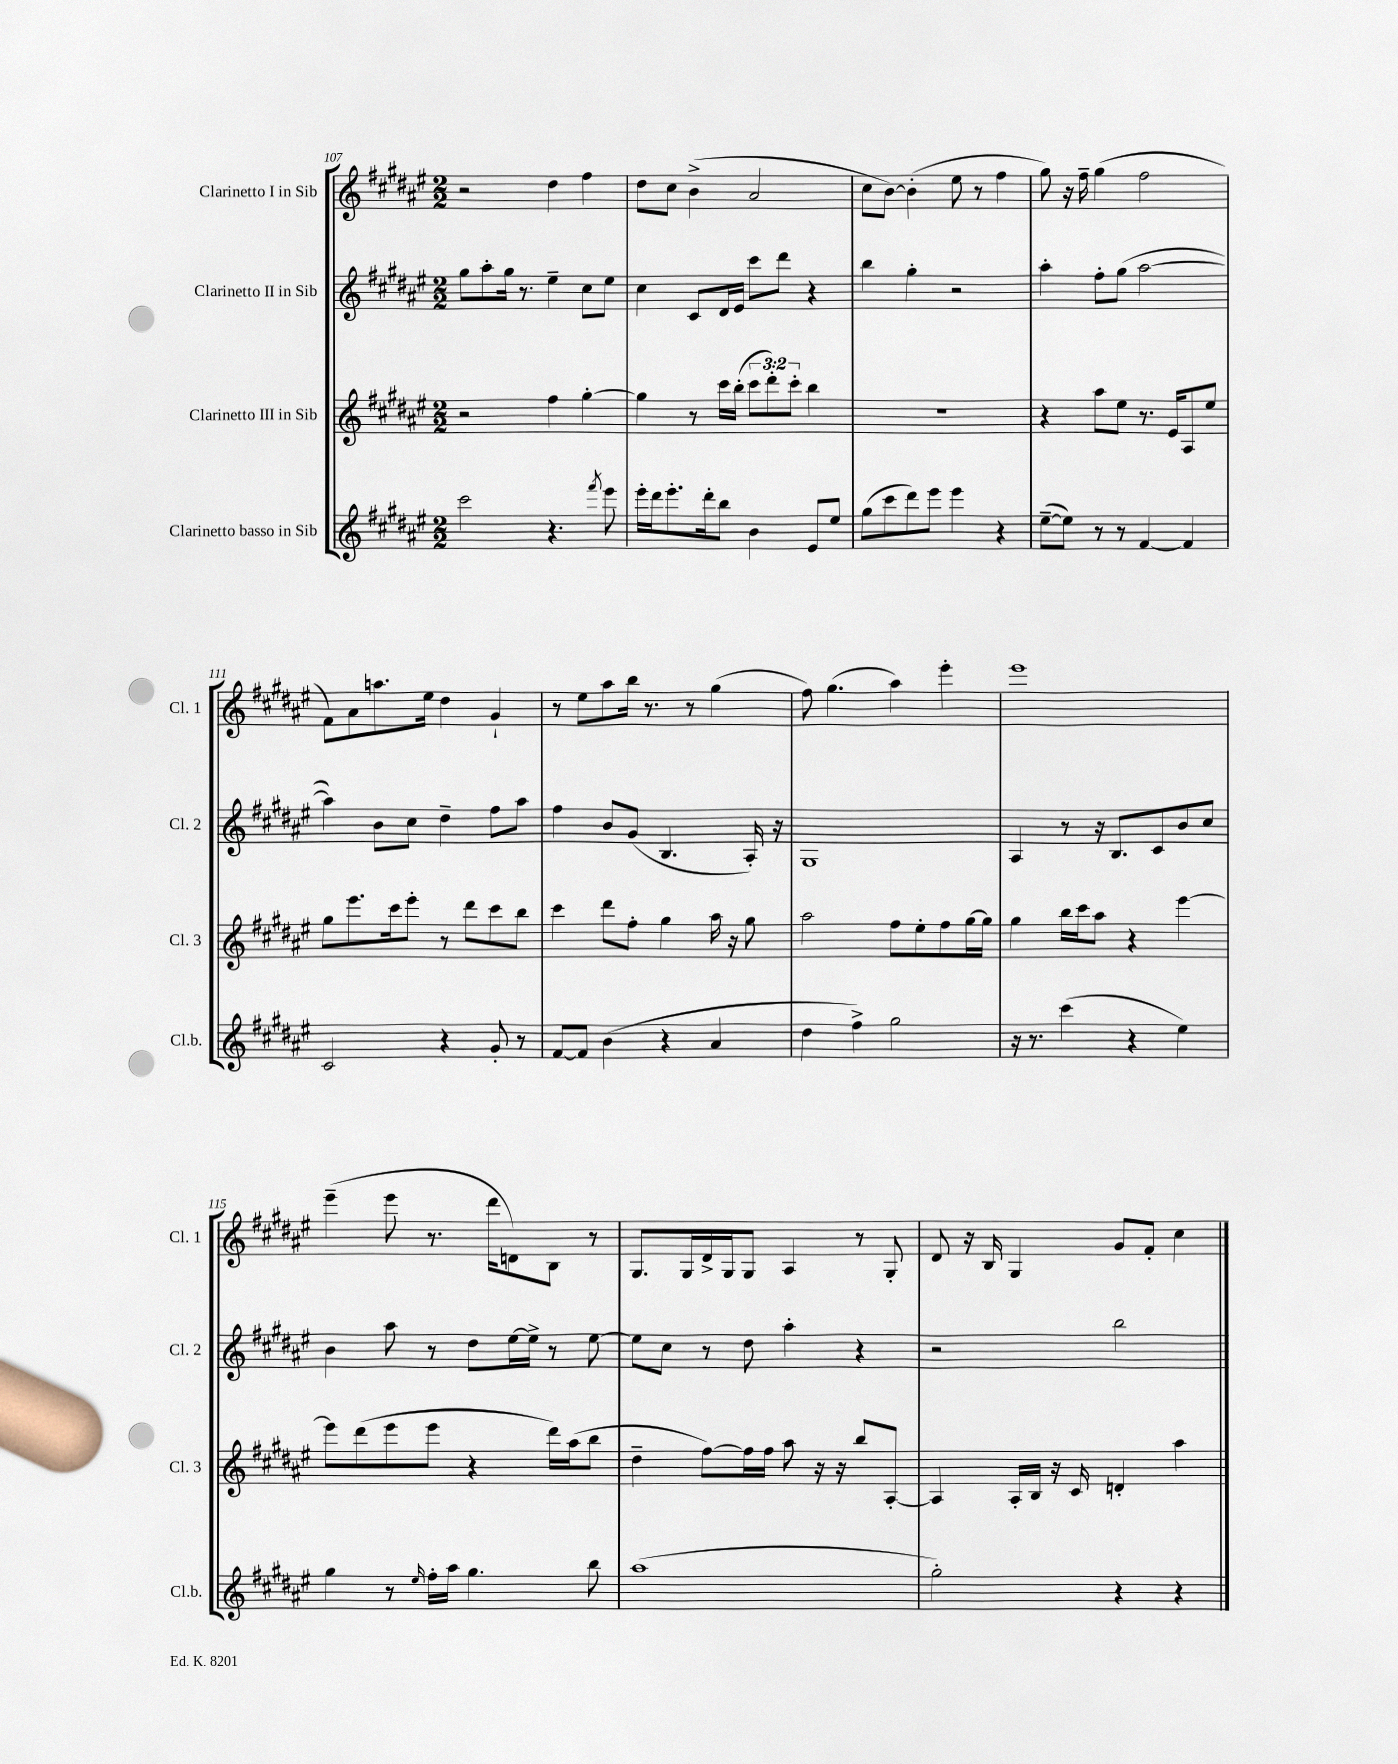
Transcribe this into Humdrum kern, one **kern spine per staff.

**kern	**kern	**kern	**kern
*staff4	*staff3	*staff2	*staff1
*clefG2	*clefG2	*clefG2	*clefG2
*k[f#c#g#d#a#e#]	*k[f#c#g#d#a#e#]	*k[f#c#g#d#a#e#]	*k[f#c#g#d#a#e#]
*M2/2	*M2/2	*M2/2	*M2/2
2ccc#	2r	8gg#	2r
.	.	8aa#'	.
.	.	16gg#	.
.	.	8.r	.
4.r	4ff#	4ee#~	4dd#
.	[4gg#'	8cc#	4ff#
8qfff#	.	.	.
8eee#	.	8ee#	.
=	=	=	=
16eee#'	4gg#]	4cc#	8dd#
16ddd#	.	.	.
8.eee#'	.	.	8cc#
.	8r	8c#	(4b^
16ddd#'	.	.	.
8bb	16ccc#	16d#	.
.	(16bb'	16e#	.
4b	12ccc#	8ccc#	2a#
.	12ddd#')	.	.
.	.	8ddd#	.
.	12ccc#'	.	.
8e#	4bb	4r	.
8ee#	.	.	.
=	=	=	=
(8gg#	1r	4bb	8cc#
8ccc#	.	.	[8b)
8ddd#)	.	4gg#'	(4b']
8eee#	.	.	.
4eee#	.	2r	8ee#
.	.	.	8r
4r	.	.	4ff#
=	=	=	=
([8ee#~	4r	4aa#'	8gg#)
8ee#])	.	.	16r
.	.	.	16ff#~
8r	8aa#	8ff#'	(4gg#
8r	8ee#	(8gg#	.
[4f#	8.r	[2aa#	2ff#
.	16e#	.	.
4f#]	8A#	.	.
.	8ee#	.	.
=	=	=	=
2c#	8gg#	4aa#])	8f#)
.	8.eee#	.	8a#
.	.	8b	8.aa
.	16ccc#	.	.
.	8eee#'	8cc#	.
.	.	.	16ee#
4r	8r	4dd#~	4dd#
.	8ddd#	.	.
8g#'	8ccc#	8ff#	4g#`
8r	8bb	8aa#	.
=	=	=	=
[8f#	4ccc#	4ff#	8r
8f#]	.	.	8ee#
(4b	8ddd#	8b	8aa#
.	8ff#'	(8g#	16bb
.	.	.	8.r
4r	4gg#	4.B	.
.	.	.	8r
4a#	16aa#	.	(4gg#
.	16r	.	.
.	8gg#	16A#')	.
.	.	16r	.
=	=	=	=
4dd#	2aa#	1G#	8ff#)
.	.	.	(4.gg#
4ff#^)	.	.	.
2gg#	8ff#	.	4aa#)
.	8ee#'	.	.
.	8ff#	.	4eee#'
.	[16gg#	.	.
.	16gg#]	.	.
=	=	=	=
16r	4gg#	4A#	1eee#
8.r	.	.	.
(4ccc#	16bb	8r	.
.	16ccc#	.	.
.	8aa#	16r	.
.	.	8.B	.
4r	4r	.	.
.	.	8c#	.
4ee#)	[4eee#	8b	.
.	.	8cc#	.
=	=	=	=
4gg#	8eee#]	4b	(4eee#~
.	(8ddd#	.	.
8r	8eee#	8aa#	8eee#
16qqee#	.	.	.
16ff#'	8eee#	8r	8.r
16aa#	.	.	.
4.gg#	4r	8dd#	.
.	.	.	16ddd#
.	.	[16ee#	8d)
.	.	16ee#^]	.
.	16ddd#)	8r	8B
.	(16aa#	.	.
8bb	8bb	[8ee#	8r
=	=	=	=
(1aa#	4dd#~	8ee#]	8.G#
.	.	8cc#	.
.	.	.	16G#
.	[8ff#)	8r	16d#^
.	.	.	16G#
.	16ff#]	8dd#	8G#
.	16ff#	.	.
.	8aa#	4aa#'	4A#
.	16r	.	.
.	16r	.	.
.	8bb	4r	8r
.	[8A#'	.	8G#'
=	=	=	=
2gg#')	4A#]	2r	8d#
.	.	.	16r
.	.	.	16B
.	16A#'	.	4G#
.	16B	.	.
.	16r	.	.
.	16c#	.	.
4r	4d'	2bb	8g#
.	.	.	8f#'
4r	4aa#	.	4cc#
==	==	==	==
*-	*-	*-	*-
